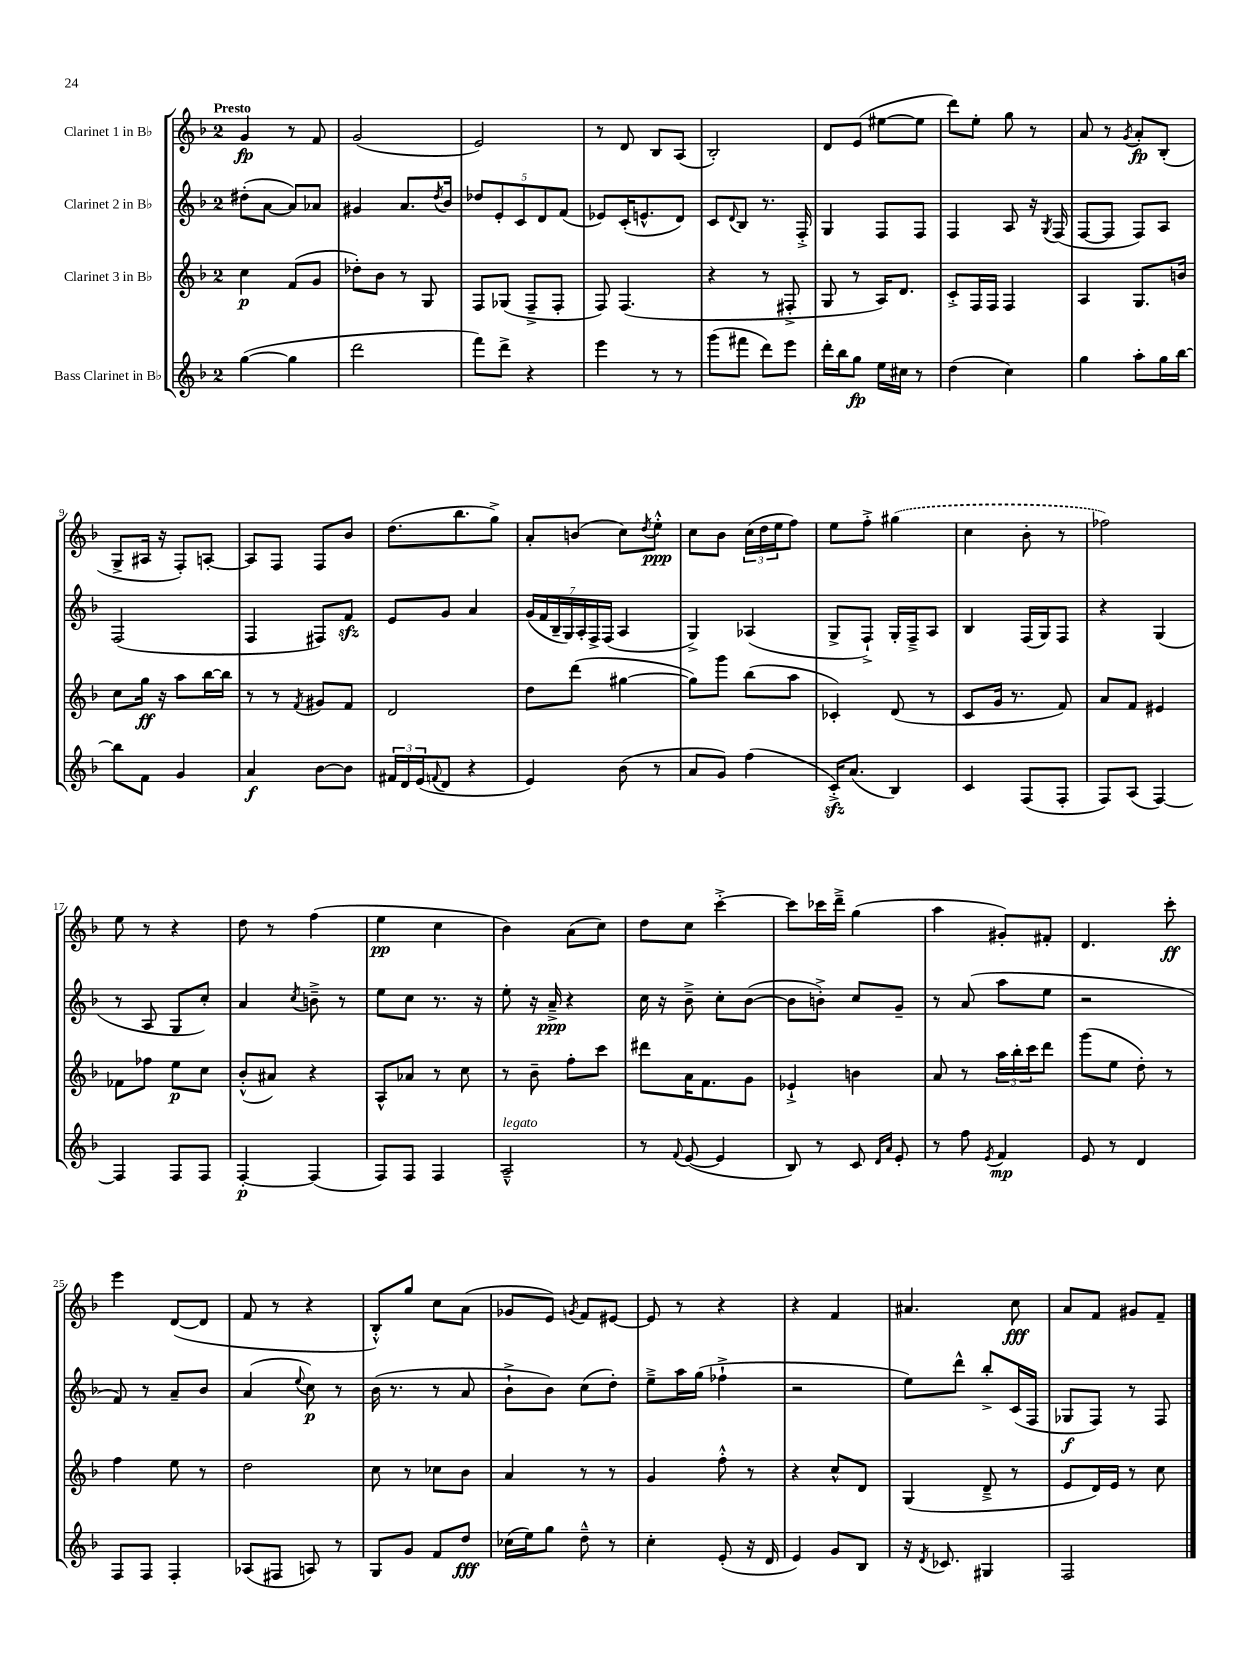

**kern	**dynam	**kern	**dynam	**kern	**dynam	**kern	**dynam
*part4	*part4	*part3	*part3	*part2	*part2	*part1	*part1
*staff4	*staff4	*staff3	*staff3	*staff2	*staff2	*staff1	*staff1
*I"Bass Clarinet in B♭	*	*I"Clarinet 3 in B♭	*	*I"Clarinet 2 in B♭	*	*I"Clarinet 1 in B♭	*
*clefG2	*	*clefG2	*	*clefG2	*	*clefG2	*
*k[b-]	*	*k[b-]	*	*k[b-]	*	*k[b-]	*
*M2/4	*	*M2/4	*	*M2/4	*	*M2/4	*
=1	=1	=1	=1	=1	=1	=1	=1
!	!	!	!	!	!	!LO:TX:a:B:t=Presto	!
([4gg\	.	4cc\	p	(8dd#X'\L	.	4g/	fp
.	.	.	.	[8a\J	.	.	.
4gg\]	.	(8f/L	.	8a/L])	.	8r	.
.	.	8g/J	.	8a-X/J	.	8f/	.
=2	=2	=2	=2	=2	=2	=2	=2
2ddd\	.	8dd-X'\L)	.	4g#X/	.	(2g/	.
.	.	8b-\J	.	.	.	.	.
.	.	8r	.	8.a/L	.	.	.
.	.	8G/	.	.	.	.	.
.	.	.	.	8qdd/	.	.	.
.	.	.	.	16b-/Jk	.	.	.
=3	=3	=3	=3	=3	=3	=3	=3
8fff\L)	.	8F/L	.	10dd-X/L	.	2e/)	.
.	.	.	.	10e'/	.	.	.
8ddd^\J	.	(8G-X/J	.	.	.	.	.
.	.	.	.	10c/	.	.	.
4r	.	8F~^/L	.	.	.	.	.
.	.	.	.	10d/	.	.	.
.	.	8F'/J	.	.	.	.	.
.	.	.	.	(10f/J	.	.	.
=4	=4	=4	=4	=4	=4	=4	=4
4eee\	.	8F/)	.	8e-X/L)	.	8r	.
.	.	(4.F/	.	(16c'/K	.	8d/	.
.	.	.	.	8.en^^/	.	.	.
8r	.	.	.	.	.	8B-/L	.
8r	.	.	.	8d/J)	.	(8A/J	.
=5	=5	=5	=5	=5	=5	=5	=5
(8ggg\L	.	4r	.	8c/L	.	2B-'/)	.
.	.	.	.	8qqd/	.	.	.
8fff#X\J	.	.	.	8B-/J	.	.	.
8ddd\L)	.	8r	.	8.r	.	.	.
8eee\J	.	8F#X'^/	.	.	.	.	.
.	.	.	.	16F'^/	.	.	.
=6	=6	=6	=6	=6	=6	=6	=6
16ddd'\LL	.	8G/	.	4G/	.	8d/L	.
16bb-\J	.	.	.	.	.	.	.
8gg\J	fp	8r	.	.	.	(8e/J	.
16ee\LL	.	16A/KL)	.	8F/L	.	[8ee#X\L	.
16cc#X\JJ	.	8.d/J	.	.	.	.	.
8r	.	.	.	8F/J	.	8ee#\J]	.
=7	=7	=7	=7	=7	=7	=7	=7
(4dd\	.	8c'^/L	.	4F/	.	8ddd\L)	.
.	.	16F/L	.	.	.	8ee'\J	.
.	.	16F/JJ	.	.	.	.	.
4cc\)	.	4F/	.	8A/	.	8gg\	.
.	.	.	.	16r	.	8r	.
.	.	.	.	8qG/	.	.	.
.	.	.	.	(16F/	.	.	.
=8	=8	=8	=8	=8	=8	=8	=8
4gg\	.	4A/	.	[8F/L	.	8a/	.
.	.	.	.	8F/J]	.	8r	.
.	.	.	.	.	.	8qg/	.
8aa'\L	.	8.G/L	.	8F/L)	.	8a'/L	fp
16gg\L	.	.	.	8A/J	.	(8B-'/J	.
[16bb-\JJ	.	16bn/Jk	.	.	.	.	.
!!LO:LB:g=z
=9	=9	=9	=9	=9	=9	=9	=9
8bb-\L]	.	8cc\L	.	(2F/	.	8G^/L	.
8f\J	.	16gg\Jk	ff	.	.	16A#X/Jk	.
.	.	16r	.	.	.	16r	.
4g/	.	8aa\L	.	.	.	8F'/L)	.
.	.	[16bb-\L	.	.	.	[8An'/J	.
.	.	16bb-\JJ]	.	.	.	.	.
=10	=10	=10	=10	=10	=10	=10	=10
4a/	f	8r	.	4F/	.	8A/L]	.
.	.	8r	.	.	.	8F/J	.
.	.	8qf/	.	.	.	.	.
[8b-\L	.	8g#X/L	.	8F#X/L)	.	8F/L	.
8b-\J]	.	8f/J	.	8fzz/J	.	8b-/J	.
=11	=11	=11	=11	=11	=11	=11	=11
24f#X/LL	.	2d/	.	8e/L	.	(8.dd\L	.
24d/	.	.	.	.	.	.	.
(24e/J	.	.	.	.	.	.	.
8qqfn/	.	.	.	.	.	.	.
8d/J	.	.	.	8g/J	.	.	.
.	.	.	.	.	.	8.bb-\	.
4r	.	.	.	4a/	.	.	.
.	.	.	.	.	.	8gg^\J)	.
=12	=12	=12	=12	=12	=12	=12	=12
4e/)	.	8dd\L	.	(28g/LL	.	8a'/L	.
.	.	.	.	28f/	.	.	.
.	.	.	.	28B-~/	.	.	.
.	.	.	.	28G/)	.	.	.
.	.	(8ddd\J	.	.	.	(8bn/J	.
.	.	.	.	28A'/	.	.	.
.	.	.	.	28F^/	.	.	.
.	.	.	.	(28F/JJ	.	.	.
(8b-\	.	[4gg#X\	.	4A/	.	8cc\L)	.
.	.	.	.	.	.	8qdd/	.
8r	.	.	.	.	.	8ee'^^\J	ppp
=13	=13	=13	=13	=13	=13	=13	=13
8a/L	.	8gg#\L])	.	4G^/)	.	8cc\L	.
8g/J)	.	8ggg\J	.	.	.	8b-\J	.
(4ff\	.	(8bb-\L	.	(4A-X/	.	(24cc\LL	.
.	.	.	.	.	.	24dd\	.
.	.	.	.	.	.	24ee\J	.
.	.	8aa\J	.	.	.	8ff\J)	.
=14	=14	=14	=14	=14	=14	=14	=14
16czz'^/KL)	.	4c-X'/)	.	8G^/L	.	8ee\L	.
(8.a/J	.	.	.	.	.	.	.
.	.	.	.	8F`^/J)	.	8ff'^\J	.
4B-/)	.	(8d/	.	16G'/LL	.	(4gg#X\	.
.	.	.	.	16F~^/J	.	.	.
.	.	8r	.	8A/J	.	.	.
=15	=15	=15	=15	=15	=15	=15	=15
4c/	.	8c/L	.	4B-/	.	4cc\	.
.	.	16g/Jk	.	.	.	.	.
.	.	8.r	.	.	.	.	.
(8F/L	.	.	.	(16F/LL	.	8b-'\	.
.	.	.	.	16G/J)	.	.	.
8F'/J	.	8f/)	.	8F/J	.	8r	.
=16	=16	=16	=16	=16	=16	=16	=16
8F/L)	.	8a/L	.	4r	.	2ff-X\)	.
(8A/J	.	8f/J	.	.	.	.	.
[4F/)	.	4e#X/	.	(4G/	.	.	.
!!LO:LB:g=z
=17	=17	=17	=17	=17	=17	=17	=17
4F/]	.	8f-X\L	.	8r	.	8ee\	.
.	.	8ff-X\J	.	8A/	.	8r	.
8F/L	.	8ee\L	p	8G/L	.	4r	.
8F/J	.	8cc\J	.	8cc'/J)	.	.	.
=18	=18	=18	=18	=18	=18	=18	=18
[4F'/	p	(8b-'^^/L	.	4a/	.	8dd\	.
.	.	8a#X/J)	.	.	.	8r	.
.	.	.	.	8qcc/	.	.	.
(4F/]	.	4r	.	8bn~^\	.	(4ff\	.
.	.	.	.	8r	.	.	.
=19	=19	=19	=19	=19	=19	=19	=19
8F/L)	.	8A^^/L	.	8ee\L	.	4ee\	pp
8F/J	.	8a-X/J	.	8cc\J	.	.	.
4F/	.	8r	.	8.r	.	4cc\	.
.	.	8cc\	.	.	.	.	.
.	.	.	.	16r	.	.	.
=20	=20	=20	=20	=20	=20	=20	=20
!LO:TX:a:i:t=legato	!	!	!	!	!	!	!
2A~^^/	.	8r	.	8ee'\	.	4b-\)	.
.	.	8b-~\	.	16r	.	.	.
.	.	.	.	16a~^/	ppp	.	.
.	.	8ff'\L	.	4r	.	(8a\L	.
.	.	8ccc\J	.	.	.	8cc\J)	.
=21	=21	=21	=21	=21	=21	=21	=21
8r	.	8ddd#X\L	.	16cc\	.	8dd\L	.
.	.	.	.	16r	.	.	.
8qqf/	.	.	.	.	.	.	.
([8e/	.	16a\K	.	8b-~^\	.	8cc\J	.
.	.	8.f\	.	.	.	.	.
4e/]	.	.	.	8cc'\L	.	[4ccc'^\	.
.	.	8g\J	.	([8b-\J	.	.	.
=22	=22	=22	=22	=22	=22	=22	=22
8B-/)	.	4e-X`^/	.	8b-\L]	.	8ccc\L]	.
8r	.	.	.	8bn'^\J)	.	16ccc-X\L	.
.	.	.	.	.	.	16ddd~^\JJ	.
8c/	.	4bn\	.	8cc/L	.	(4gg\	.
16qqd/LL	.	.	.	.	.	.	.
16qqa/JJ	.	.	.	.	.	.	.
8e'/	.	.	.	8g~/J	.	.	.
=23	=23	=23	=23	=23	=23	=23	=23
8r	.	8a/	.	8r	.	4aa\	.
8ff\	.	8r	.	(8a/	.	.	.
8qe/	.	.	.	.	.	.	.
4f/	mp	24aa\LL	.	8aa\L	.	8g#X'/L)	.
.	.	24bb-'\	.	.	.	.	.
.	.	24ccc\J	.	.	.	.	.
.	.	8ddd\J	.	8ee\J	.	8f#X'/J	.
=24	=24	=24	=24	=24	=24	=24	=24
8e/	.	(8ggg\L	.	2r	.	4.d/	.
8r	.	8ee\J	.	.	.	.	.
4d/	.	8dd'\)	.	.	.	.	.
.	.	8r	.	.	.	8ccc'\	ff
!!LO:LB:g=z
=25	=25	=25	=25	=25	=25	=25	=25
8F/L	.	4ff\	.	8f/)	.	4eee\	.
8F/J	.	.	.	8r	.	.	.
4F'/	.	8ee\	.	8a~/L	.	([8d/L	.
.	.	8r	.	8b-/J	.	8d/J]	.
=26	=26	=26	=26	=26	=26	=26	=26
(8A-X/L	.	2dd\	.	(4a/	.	8f/	.
8F#X/J	.	.	.	.	.	8r	.
.	.	.	.	8qqee/	.	.	.
8An/)	.	.	.	8cc\)	p	4r	.
8r	.	.	.	8r	.	.	.
=27	=27	=27	=27	=27	=27	=27	=27
8G/L	.	8cc\	.	(16b-\	.	8B-'^^/L)	.
.	.	.	.	8.r	.	.	.
8g/J	.	8r	.	.	.	8gg/J	.
8f/L	.	8cc-X\L	.	8r	.	8cc\L	.
8dd/J	fff	8b-\J	.	8a/	.	(8a\J	.
=28	=28	=28	=28	=28	=28	=28	=28
(16cc-X\LL	.	4a/	.	8b-`^\L	.	8g-X/L	.
16ee\J)	.	.	.	.	.	.	.
8gg\J	.	.	.	8b-\J)	.	8e/J)	.
.	.	.	.	.	.	8qgn/	.
8dd~^^\	.	8r	.	(8cc\L	.	8f/L	.
8r	.	8r	.	8dd'\J)	.	[8e#X/J	.
=29	=29	=29	=29	=29	=29	=29	=29
4cc'\	.	4g/	.	8ee~^\L	.	8e#/]	.
.	.	.	.	16aa\L	.	8r	.
.	.	.	.	(16gg\JJ	.	.	.
(8e'/	.	8ff'^^\	.	4ff-X`^\	.	4r	.
16r	.	8r	.	.	.	.	.
16d/	.	.	.	.	.	.	.
=30	=30	=30	=30	=30	=30	=30	=30
4e/)	.	4r	.	2r	.	4r	.
8g/L	.	8cc^^/L	.	.	.	4f/	.
8B-/J	.	8d/J	.	.	.	.	.
=31	=31	=31	=31	=31	=31	=31	=31
16r	.	(4G/	.	8ee\L)	.	4.a#X/	.
8qd/	.	.	.	.	.	.	.
8.c-X/	.	.	.	.	.	.	.
.	.	.	.	8ddd^^\J	.	.	.
4G#X/	.	8d~^/	.	8bb-'^/L	.	.	.
.	.	8r	.	(16c/L	.	8cc\	fff
.	.	.	.	16F/JJ	.	.	.
=32	=32	=32	=32	=32	=32	=32	=32
2F/	.	8e/L	.	8G-X/L	f	8a/L	.
.	.	16d/L)	.	8F/J)	.	8f/J	.
.	.	16e/JJ	.	.	.	.	.
.	.	8r	.	8r	.	8g#X/L	.
.	.	8cc\	.	8F/	.	8f~/J	.
==	==	==	==	==	==	==	==
*-	*-	*-	*-	*-	*-	*-	*-
